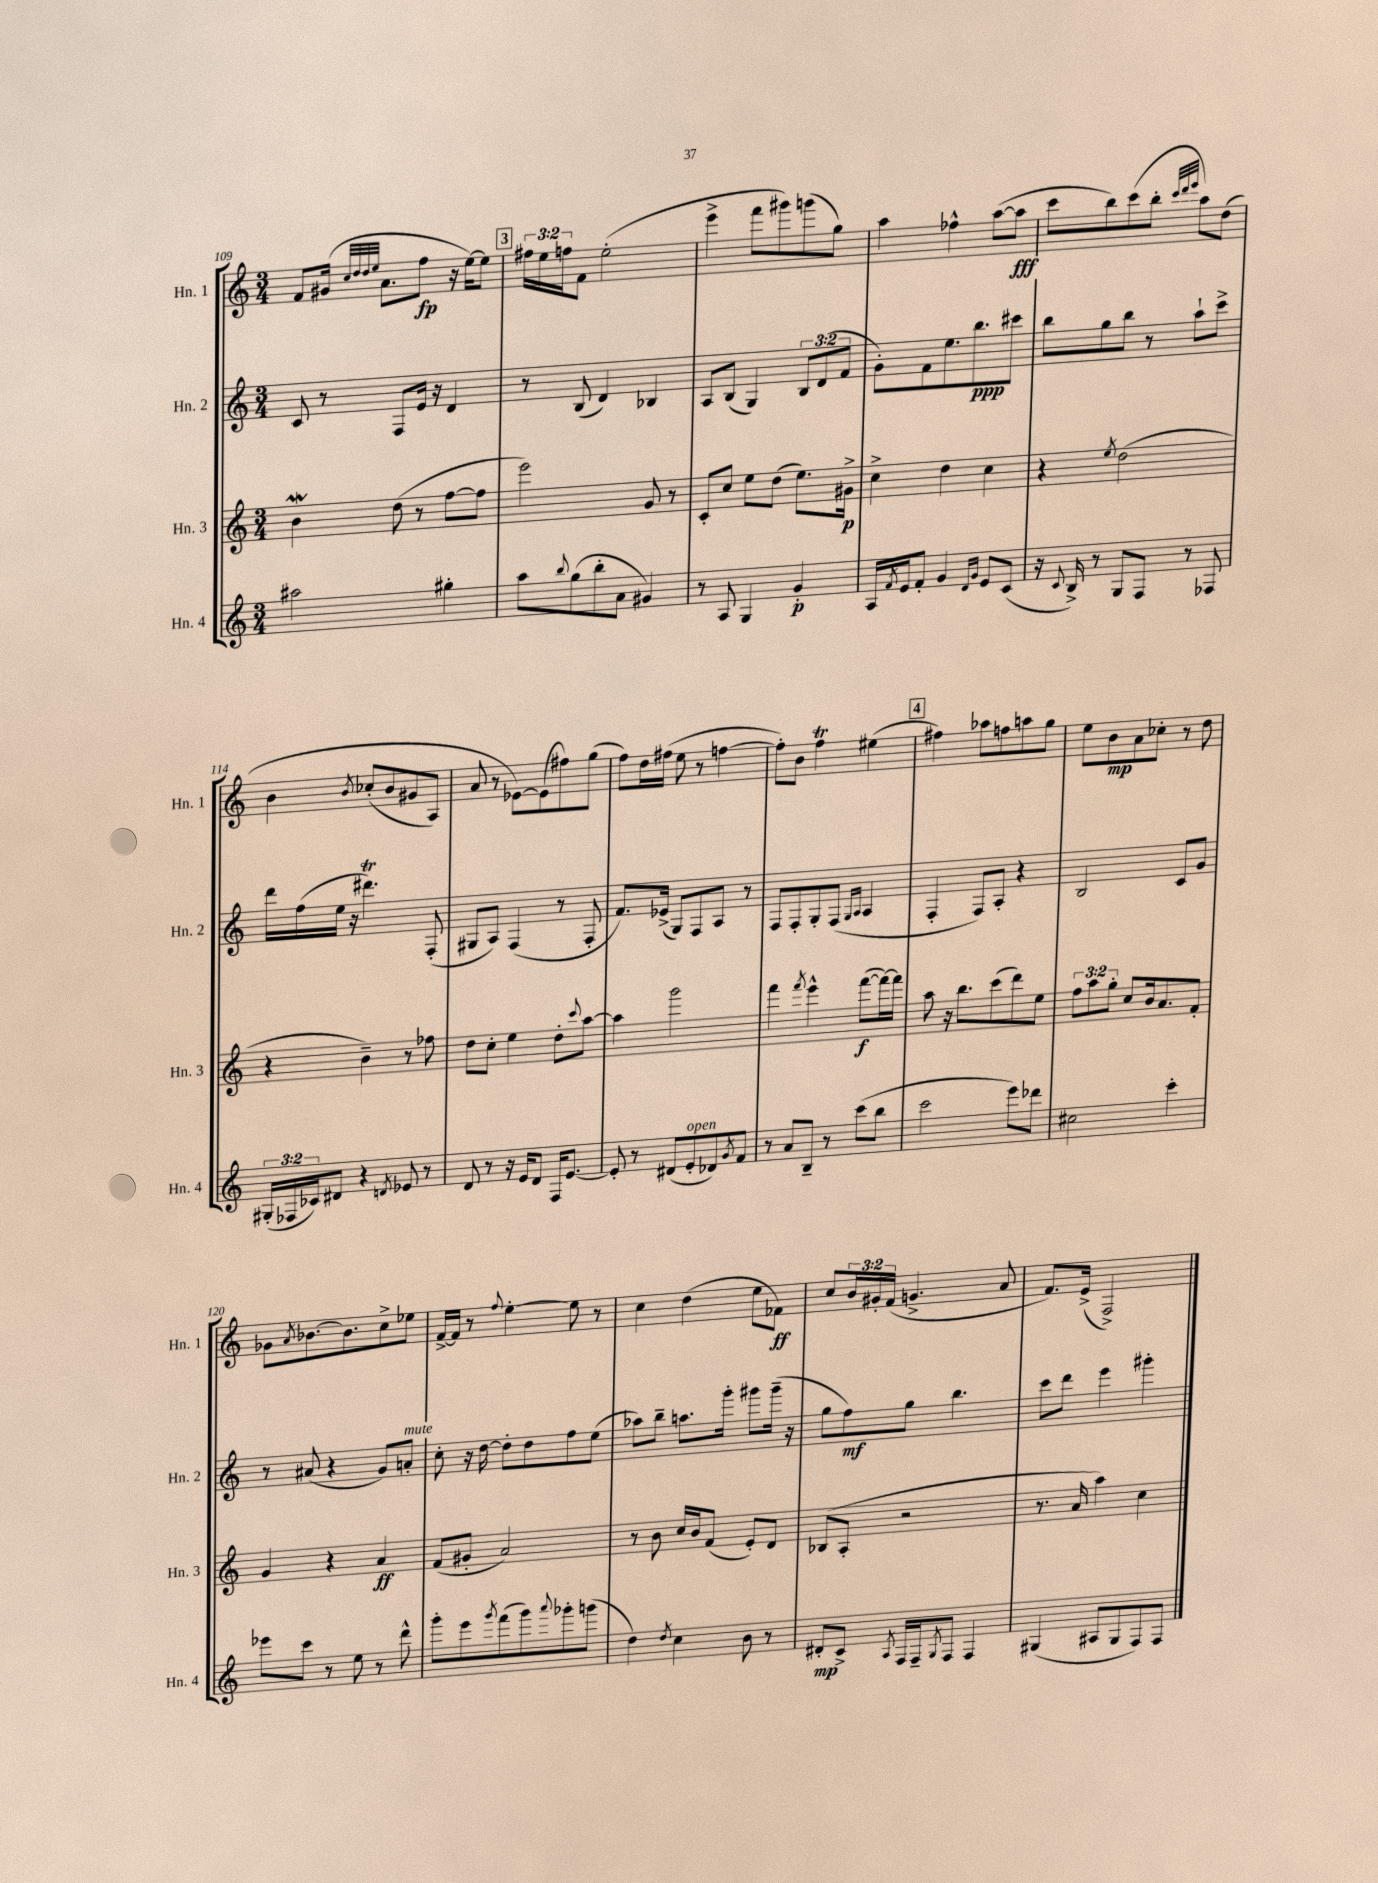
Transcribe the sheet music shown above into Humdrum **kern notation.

**kern	**kern	**kern	**kern
*staff4	*staff3	*staff2	*staff1
*clefG2	*clefG2	*clefG2	*clefG2
*k[]	*k[]	*k[]	*k[]
*M3/4	*M3/4	*M3/4	*M3/4
2aa#	4b	8c	8f
.	.	8r	(16g#
.	.	.	32qqcc
.	.	.	32qqdd
.	.	.	32qqdd
.	.	.	32qqee
.	.	.	8.a
.	(8dd	8F	.
.	8r	16e	8ff
.	.	16r	.
4gg#'	[8ff	4d	16r
.	.	.	[16ee)
.	8ff]	.	8ee]
=	=	=	=
8aa	2eee)	8r	24ff#
.	.	.	24ee
.	.	.	24ff
8qqbb	.	.	.
(8gg	.	(8B	8f
8bb'	.	4d)	(2ee'
8a	.	.	.
4g#)	8g	4B-	.
.	8r	.	.
=	=	=	=
8r	8c'	8A	4eee^
8A	8cc	(8B	.
4G	8ee	4G)	8fff
.	(8dd	.	8ggg#)
4g'	8.ee)	12B	(8ggg
.	.	(12d	.
.	.	.	8gg)
.	.	12f	.
.	16g#^	.	.
=	=	=	=
16A	4cc^	8g')	4aa
8qf	.	.	.
16e	.	.	.
8f'	.	8f	.
4g	4dd	8.ee	4ff-^^
.	.	8.bb	.
16qqd	.	.	.
16qqg	.	.	.
8e	4cc	.	([8aa
(8c	.	8ccc#	8aa]
=	=	=	=
16r	4r	8bb	8ccc
8qqc	.	.	.
16B^)	.	.	.
8r	.	8gg	8bb)
.	8qee	.	.
8G	(2dd	8bb	(8ccc
8F	.	8r	8bb'
.	.	.	32qqccc
.	.	.	32qqddd
.	.	.	32qqeee
8r	.	8aa`	8aa)
8F-	.	8ccc^	&(8dd
=	=	=	=
(24G#'	4r	16ddd	4b
24F-	.	.	.
.	.	(16ff	.
24c-)	.	.	.
8d#	.	16ee	.
.	.	16r	.
.	.	.	8qb
4r	4b~)	4.ddd#)	(8cc-'
.	.	.	8b
8qd	.	.	.
8e-	8r	.	8g#
8r	8ff-	(8F'	8A)
=	=	=	=
8d	8dd	8G#	8a
8r	8cc'	8A)	8r
16r	4ee	(4F	[8e-&)
16e	.	.	.
8d	.	.	(8e-]
16F	8dd'	8r	8ff#)
[8.e	.	.	.
.	8qqccc	.	.
.	[8aa	8F'	(8gg
=	=	=	=
8e']	4aa]	8.f)	8ff)
8r	.	.	16dd
.	.	(16e-^	(16ff#
(8d#	2ggg	8G)	8ee
8e'	.	8F	8r
8d-)	.	8A	[4ff
8qg	.	.	.
8f	.	8r	.
=	=	=	=
8r	4fff	8F	8ff'])
8a	.	8F'	8b
.	8qfff	.	.
8B~	4eee^^	8G'	4ff
8r	.	(8F	.
.	.	16qqG	.
.	.	16qqA	.
(8ccc	([8fff	4A	(4ee#
8bb	16fff_)	.	.
.	16fff]	.	.
=	=	=	=
2ccc	8aa	4F'	4ff#)
.	16r	.	.
.	8.bb	.	.
.	.	8F)	8aa-
.	(8ccc	8A'	8ff
8eee)	8ddd)	4r	8aa
8ddd-	8ee	.	8gg
=	=	=	=
2cc#	12ff	2B	8ee
.	12aa	.	.
.	.	.	8b
.	12gg'	.	.
.	8cc	.	8a
.	16b	.	8cc-'
.	8.a	.	.
4ccc'	.	8c	8r
.	8f'	8g	8dd
=	=	=	=
8eee-	4g	8r	8g-
.	.	.	8qa
8ccc	.	(8a#	[8.b-
8r	4r	4r	.
.	.	.	8.b-]
8ee	.	.	.
8r	4a	8g)	8cc^
8ddd^^	.	8a'	8ee-
=	=	=	=
8ggg'	(8f	8cc'	[16f^
.	.	.	16f]
8eee	8g#'	16r	8r
.	.	[16dd	.
8qggg	.	.	8qqff
(8fff	2a)	8dd']	[4ee'
8ggg)	.	8dd	.
8qqaaa	.	.	.
8ggg-'	.	8ff	8ee]
(8ggg	.	(8ee	8r
=	=	=	=
4dd)	8r	8aa-)	4cc
.	8b	8bb~	.
8qdd	.	.	.
4cc	16cc	8.aa	(4dd
.	16b	.	.
.	(8f	.	.
.	.	16ggg'	.
8b	8e')	8ggg#	8ee
8r	8d	(16ggg#~	8f-)
.	.	16r	.
=	=	=	=
8d#'	(8B-	8gg	8cc
8c^	8A'	8ff)	24b
.	.	.	24g#'
.	.	.	(24f
8qA	.	.	.
16F	2r	8gg	4.g^
16F~	.	.	.
8qG	.	.	.
8F	.	4.bb	.
4F	.	.	.
.	.	.	8a
=	=	=	=
(4G#	8.r	8ccc	8.f)
.	.	8ddd	.
.	16a	.	(16e^
8A#	4aa)	4eee	2F^)
8G#	.	.	.
8F)	4cc	4ggg#'	.
8F	.	.	.
==	==	==	==
*-	*-	*-	*-
